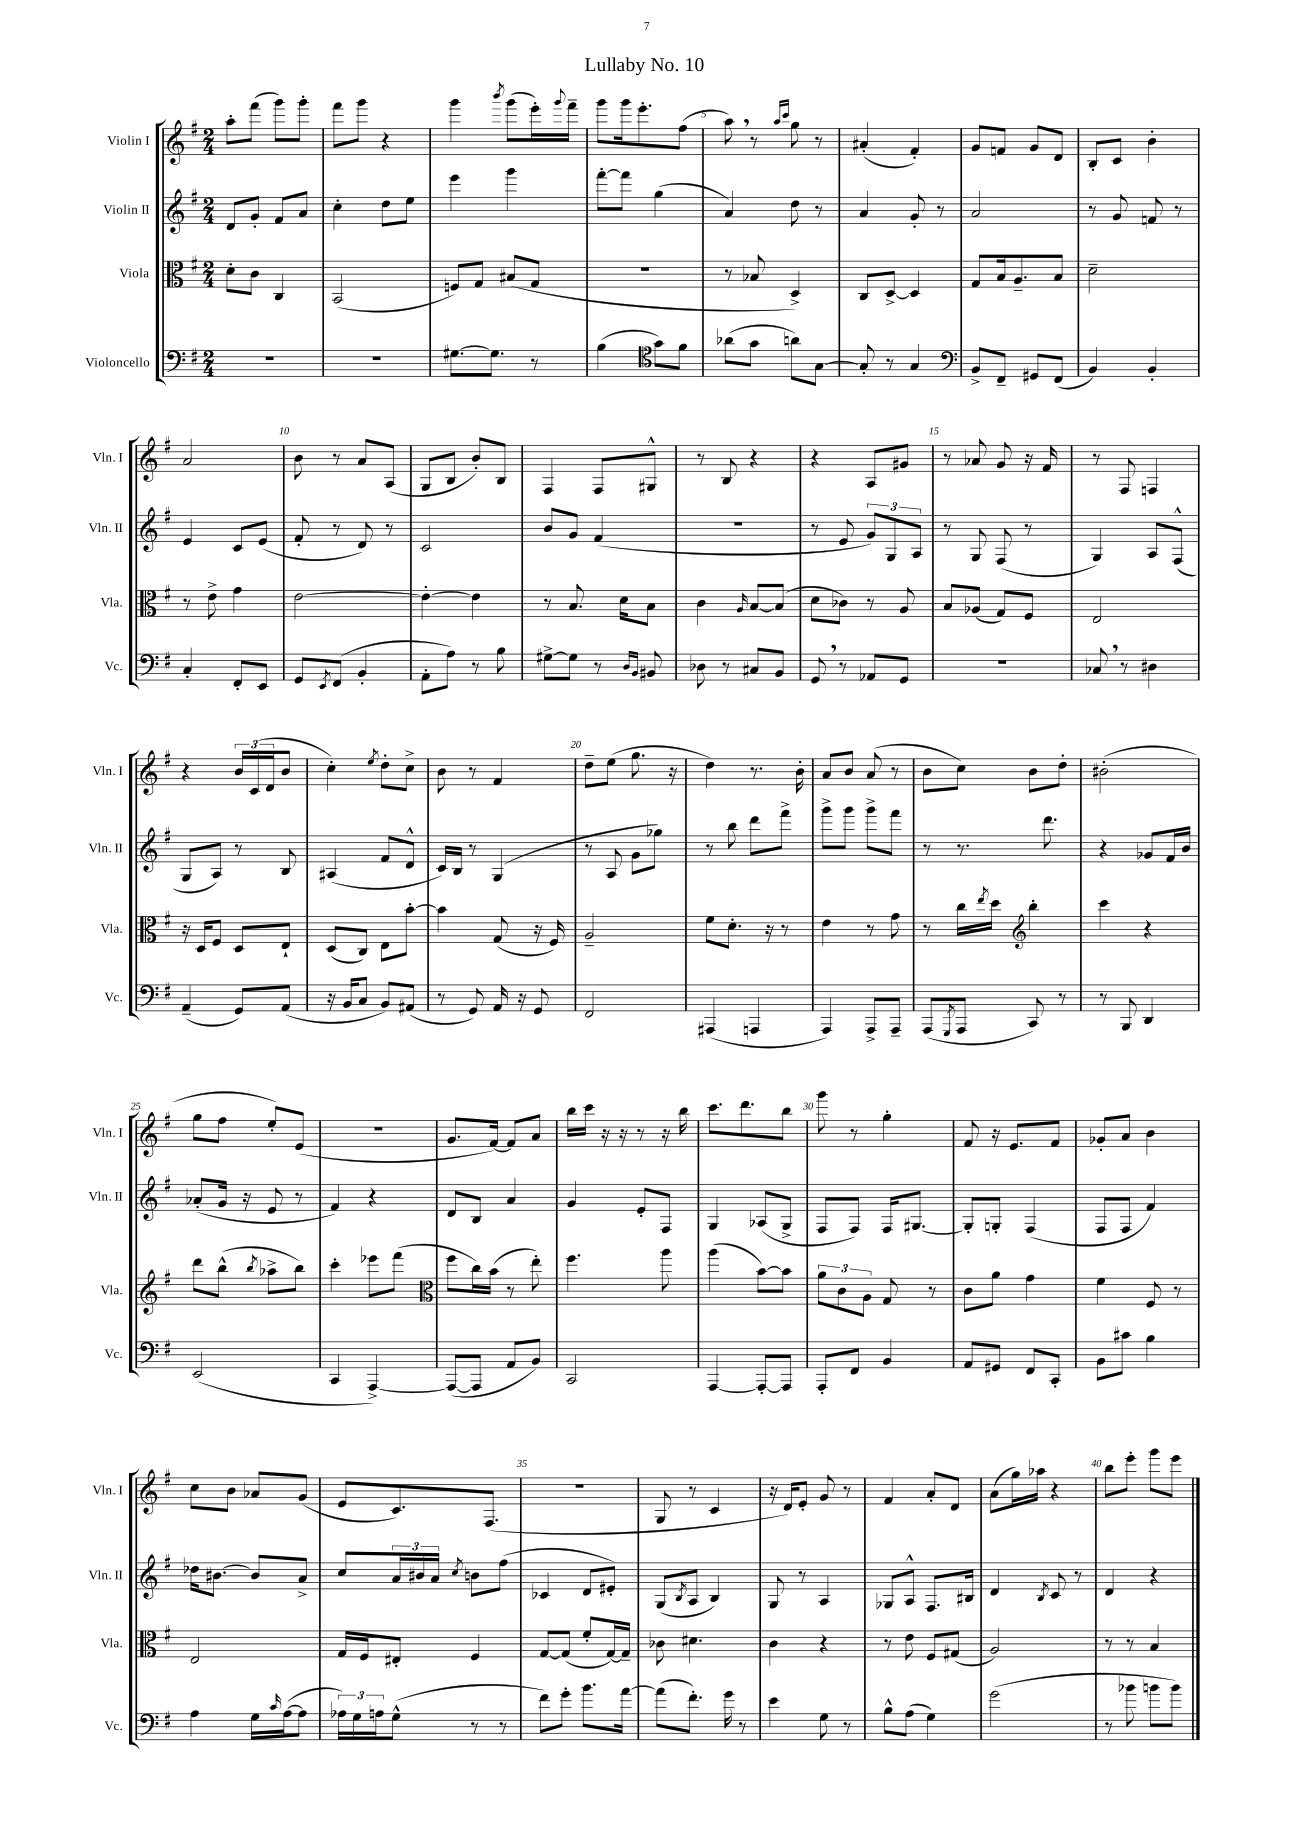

**kern	**kern	**kern	**kern
*staff4	*staff3	*staff2	*staff1
*clefF4	*clefC3	*clefG2	*clefG2
*k[f#]	*k[f#]	*k[f#]	*k[f#]
*M2/4	*M2/4	*M2/4	*M2/4
2r	8d'\L	8d/L	8aa'\L
.	8c\J	8g'/J	(8fff#\J
.	4C/	8f#/L	8ggg\L)
.	.	8a/J	8ggg'\J
=	=	=	=
2r	(2BB/	4cc'\	8fff#\L
.	.	.	8ggg\J
.	.	8dd\L	4r
.	.	8ee\J	.
=	=	=	=
[8.G#\L	8F/L)	4eee\	4ggg\
.	8G/J	.	.
8.G#\]J	.	.	.
.	.	.	8qbbb/
.	(8B#/L	4ggg\	(8ggg\L
8r	8G/J	.	16eee'\L)
.	.	.	8qqggg/
.	.	.	16fff#~\JJ
=	=	=	=
(4B\	2r	[8fff#'\L	8ggg\L
.	.	8fff#\]J	16ggg\k
.	.	.	8.eee'\
*clefC4	*	*	*
8g\L)	.	(4gg\	.
8f#\J	.	.	(8ff#\J
=	=	=	=
(8a-\L	8r	4a/)	8aa\)
8g\J	8B-/	.	8r
.	.	.	16qqaa/LL
.	.	.	16qqccc/JJ
8a\L)	4D^/)	8dd\	8gg\
[8G\J	.	8r	8r
=	=	=	=
8G'/]	8C/L	4a/	(4a#'/
8r	[8D^/J	.	.
4G/	4D/]	8g'/	4f#'/)
.	.	8r	.
=	=	=	=
*clefF4	*	*	*
8BB^/L	8G/L	2a/	8g/L
8FF#~/J	16B/k	.	8f/J
.	8.A~/	.	.
8GG#/L	.	.	8g/L
(8FF#/J	8B/J	.	8d/J
=	=	=	=
4BB/)	2d~\	8r	8B'/L
.	.	8g/	8c/J
4BB'/	.	8f/	4b'\
.	.	8r	.
=	=	=	=
4C'/	8r	4e/	2a/
.	8e^\	.	.
8FF#'/L	4g\	8c/L	.
8EE/J	.	(8e/J	.
=	=	=	=
8GG/L	[2e\	8f#'/	8b\
8qEE/	.	.	.
(8FF#/J	.	8r	8r
4BB'/	.	8d/)	8a/L
.	.	8r	(8A/J
=	=	=	=
8AA'\L	4e'\_	2c/	8G/L
8A\J)	.	.	8B/J
8r	4e\]	.	8b'/L)
8B\	.	.	8B/J
=	=	=	=
[8G#^\L	8r	8b/L	4F#/
8G#\]J	8.B/	8g/J	.
8r	.	(4f#/	8F#/L
.	16d\LK	.	.
16qqD/LL	.	.	.
16qqBB/JJ	.	.	.
8BB#/	8B\J	.	8G#^^/J
=	=	=	=
8D-\	4c\	2r	8r
8r	.	.	8B/
.	16qqA/	.	.
8C#/L	[8B/L	.	4r
8BB/J	(8B/]J	.	.
=	=	=	=
8GG/	8d\L	8r	4r
8r	8c-\J)	8e/	.
8AA-/L	8r	12g/L)	8A/L
.	.	12G/	.
8GG/J	8A/	.	8g#/J
.	.	12A/J	.
=	=	=	=
2r	8B/L	8r	8r
.	(8A-/J	8G/	8a-/
.	8G/L)	(8F#/	8g/
.	8F#/J	8r	16r
.	.	.	16f#/
=	=	=	=
8C-/	2E/	4G/)	8r
8r	.	.	8F#/
4D#\	.	8A/L	4F/
.	.	(8F#^^/J	.
=	=	=	=
(4AA~/	16r	8G/L	4r
.	16D/LK	.	.
.	8F#/J	8A/J)	.
8GG/L)	8D/L	8r	24b/LL
.	.	.	(24c/
.	.	.	24d/J
(8AA/J	8E`/J	8B/	8b/J
=	=	=	=
16r	(8D/L	(4A#/	4cc'\)
16BB/LK	.	.	.
8C/J	8C/J)	.	.
.	.	.	8qee/
8BB/L)	8E\L	8f#/L	8dd'\L
(8AA#/J	[8b'\J	8d^^/J	8cc^\J
=	=	=	=
8r	4b\]	16c/LL)	8b\
.	.	16B/JJ	.
8GG/)	.	8r	8r
16AA/	(8G/	(4G/	4f#/
16r	.	.	.
8GG/	16r	.	.
.	16F#/)	.	.
=	=	=	=
2FF#/	2A~/	8r	8dd~\L
.	.	8A/	(8ee\J
.	.	8g\L	8.gg\
.	.	8gg-\J)	.
.	.	.	16r
=	=	=	=
(4AAA#/	8f#\L	8r	4dd\)
.	8.d'\J	8bb\	.
4AAA/	.	8ddd\L	8.r
.	16r	.	.
.	8r	8fff#^\J	.
.	.	.	16b'\
=	=	=	=
4AAA/)	4e\	8ggg^\L	8a/L
.	.	8ggg\J	8b/J
8AAA^/L	8r	8ggg^\L	(8a/
8AAA~/J	8g\	8fff#\J	8r
=	=	=	=
(8AAA/L	8r	8r	8b\L
8qGGG/	.	.	.
8AAA/J	16cc\LL	8.r	8cc\J)
.	8qee/	.	.
.	16dd\JJ	.	.
*	*clefG2	*	*
8CC/)	4bb'\	.	8b\L
.	.	8.ddd\	.
8r	.	.	8dd'\J
=	=	=	=
8r	4ccc\	4r	(2b#'\
8BBB/	.	.	.
4DD/	4r	8g-/L	.
.	.	16f#/L	.
.	.	16b/JJ	.
=	=	=	=
(2EE/	8ddd\L	(8a-'/L	8gg\L
.	(8bb^^\J	16g/Jk	8ff#\J
.	.	16r	.
.	8qbb/	.	.
.	8aa-^\L	8e/	8ee'/L)
.	8bb\J)	8r	(8e/J
=	=	=	=
4CC/	4ccc'\	4f#/)	2r
[4AAA^/)	8eee-\L	4r	.
.	(8fff#\J	.	.
=	=	=	=
*	*clefC3	*	*
(8AAA/_L	8ff#\L	8d/L	8.g/L
8AAA/]J	16cc\L)	8B/J	.
.	(16b\JJ	.	[16f#/Jk)
8AA/L	8r	4a/	8f#/]L
8BB/J)	8ee'\)	.	8a/J
=	=	=	=
2CC/	4.ff#\	4g/	16bb\LL
.	.	.	16ccc\JJ
.	.	.	16r
.	.	.	16r
.	.	8e'/L	8r
.	8aa\	8F#/J	16r
.	.	.	16bb\
=	=	=	=
[4AAA/	(4aa\	4G/	8.ccc\L
.	.	.	8.ddd\
8AAA'/_L	[8b\L)	(8A-/L	.
8AAA/]J	8b\]J	8G^/J	8bb\J
=	=	=	=
8AAA'/L	12a\L	8F#/L	8ggg\
.	12c\	.	.
8FF#/J	.	8F#/J)	8r
.	12A\J	.	.
4BB/	8G/	16F#/LK	4gg'\
.	.	[8.G#/J	.
.	8r	.	.
=	=	=	=
8AA/L	8c\L	8G#'/]L	8f#/
8GG#/J	8a\J	8G'/J	16r
.	.	.	8.e/L
8FF#/L	4g\	(4F#/	.
8CC'/J	.	.	8f#/J
=	=	=	=
8BB\L	4f#\	8F#/L	8g-'/L
8c#\J	.	8F#/J	8a/J
4B\	8F#/	4f#/)	4b\
.	8r	.	.
=	=	=	=
4A\	2E/	16dd-\LK	8cc\L
.	.	[8.b#\J	.
.	.	.	8b\J
16G\LL	.	8b#/]L	8a-/L
16qqc/	.	.	.
([16A\J	.	.	.
8A\]J	.	8a^/J	(8g/J
=	=	=	=
24A-\LL)	16G/LL	8cc/L	8e/L
24G\	.	.	.
.	16F#/J	.	.
24A\J	.	.	.
(8G^^\J	8E#'/J	24a/L	8.c/)
.	.	24b#/	.
.	.	24a/JJ	.
.	.	8qcc/	.
8r	4F#/	8b\L	.
.	.	.	(8.F#/J
8r	.	(8ff#\J	.
=	=	=	=
8f#\L)	[8G/L	4c-/	2r
8g'\J	(8G/]J	.	.
8.b\L	8f#'/L	8d/L	.
.	[16G/L)	8e#'/J)	.
[16a\Jk	16G~/]JJ	.	.
=	=	=	=
(8a\]L	8c-\	(8G/L	8G/
.	.	8qB/	.
8.f#'\J)	4.d#\	8A/J	8r
.	.	4B/)	4c/
16g\	.	.	.
8r	.	.	.
=	=	=	=
4e\	4c\	8G/	16r
.	.	.	16d/LK)
.	.	8r	8e'/J
8G\	4r	4A/	8g/
8r	.	.	8r
=	=	=	=
8B^^\L	8r	8G-/L	4f#/
(8A\J	8e\	8A^^/J	.
4G\)	8F#/L	8.F#/L	8a'/L
.	(8G#/J	.	8d/J
.	.	16B#/Jk	.
=	=	=	=
(2g\	2A/)	4d/	(8a\L
.	.	.	16gg\L)
.	.	.	16aa-\JJ
.	.	8qB/	.
.	.	8c/	4r
.	.	8r	.
=	=	=	=
8r	8r	4d/	8bb\L
8b-\	8r	.	8eee'\J
8b\L	4B/	4r	8ggg\L
8b\J)	.	.	8eee\J
==	==	==	==
*-	*-	*-	*-
